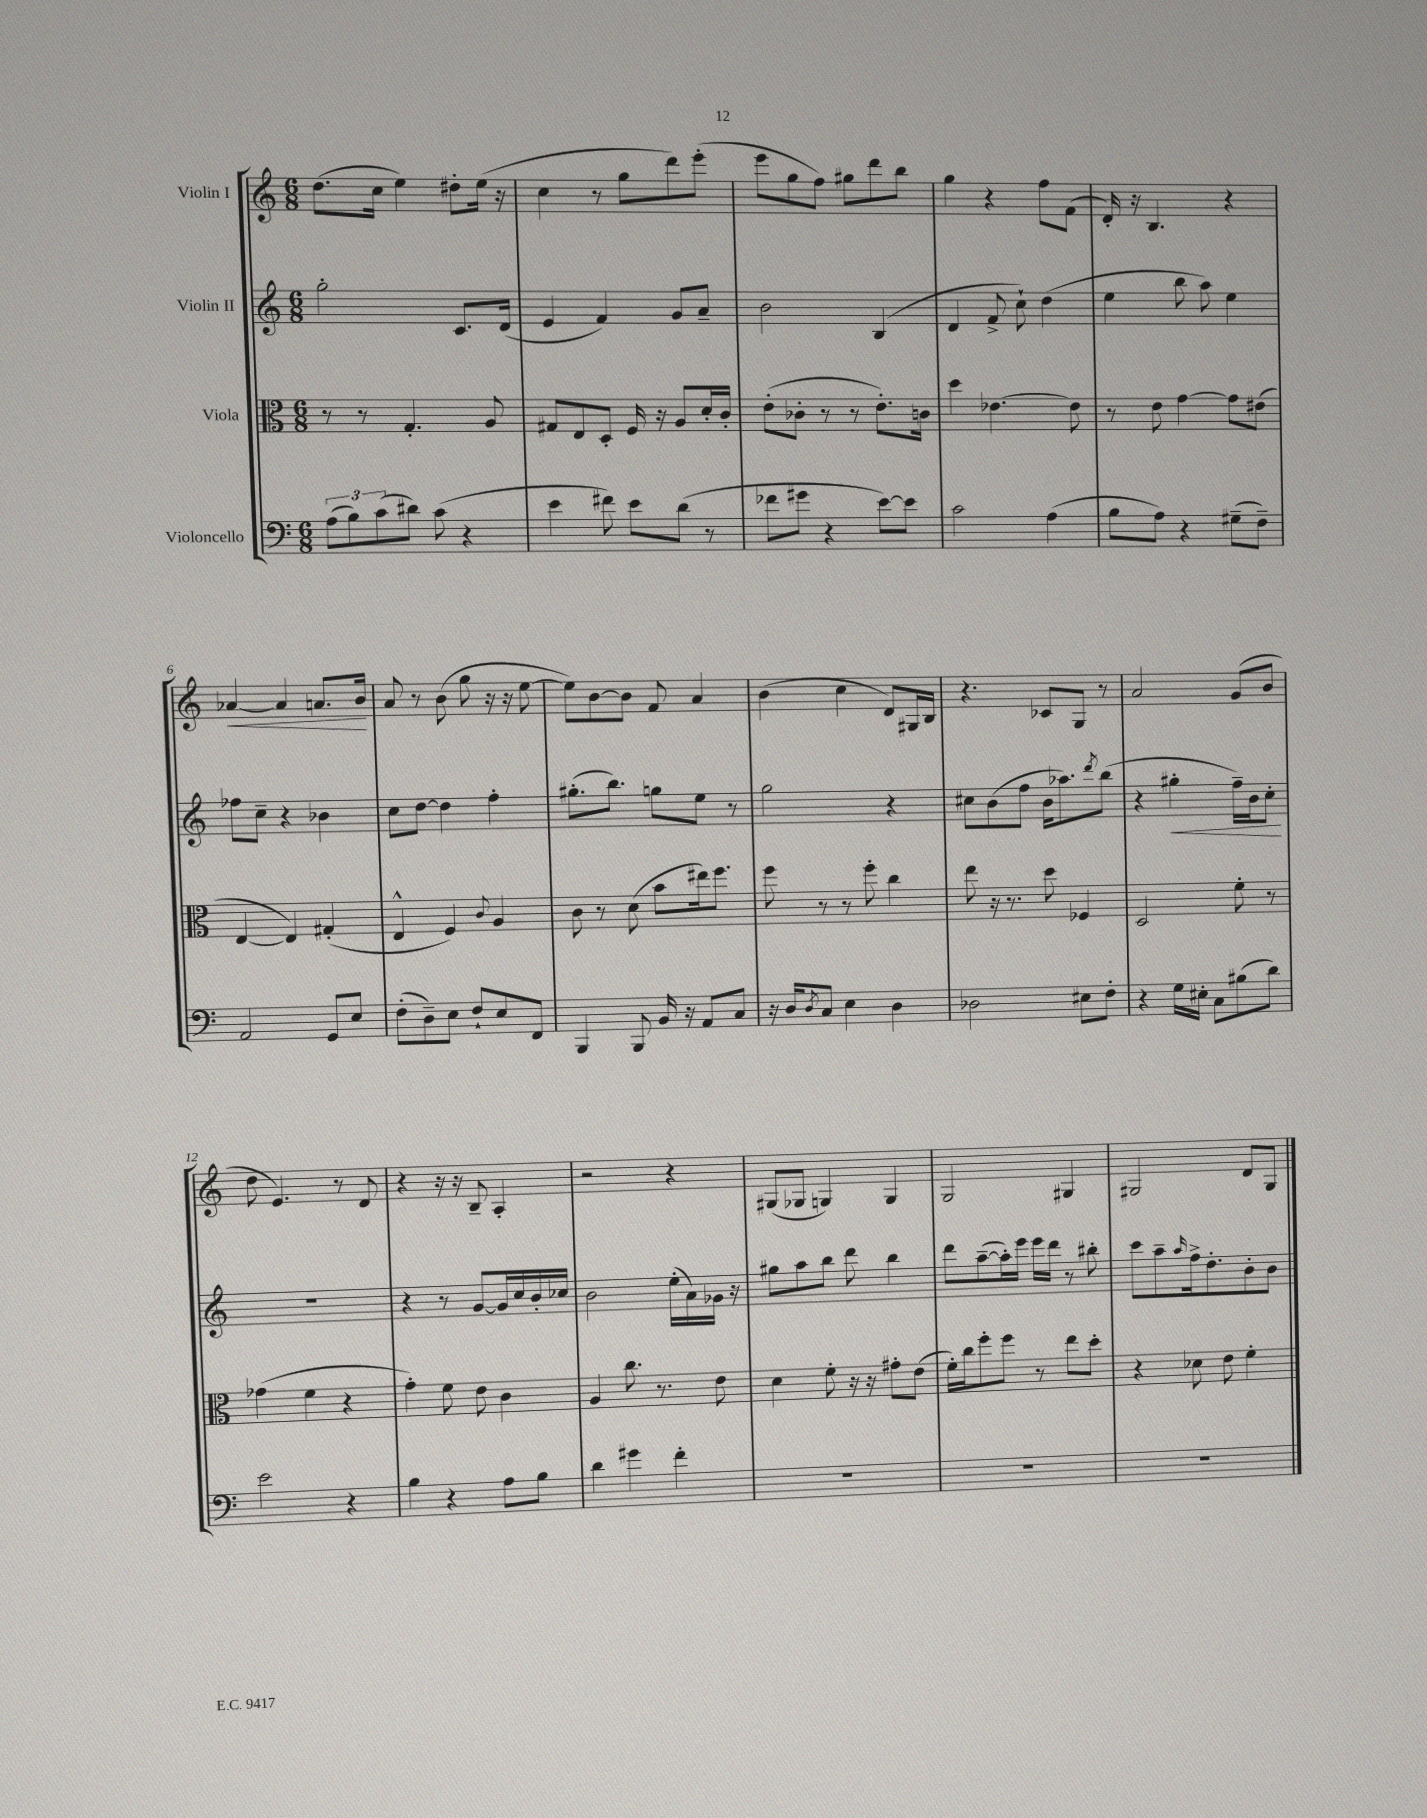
<<
\new StaffGroup <<
\new Staff = "s0" \with { instrumentName = "Violin I" } {
    \clef treble \key c \major \numericTimeSignature \time 6/8
    d''8.( c''16 e''4) dis''8-. e''16( r16 |
    c''4 r8 g''8 d'''8) e'''8-.( |
    e'''8 g''8 f''8) gis''8 d'''8 b''8 |
    g''4 r4 f''8 f'8( |
    d'16-.) r16 b4. r4 |
    aes'4~\< aes'4 a'8. b'16\! |
    a'8 r8 b'8( g''8 r16 r16 e''8~ |
    e''8) b'8~ b'8 f'8 a'4 |
    b'4( c''4 d'8) gis16 b16 |
    r4. ces'8 g8 r8 |
    a'2 g'8( b'8 |
    d''8 e'4.) r8 d'8 |
    r4 r16 r16 b8-- a4-. |
    r2 r4 |
    gis8( ges8 g4) g4 |
    g2 gis4 |
    gis2 d'8 gis8 \bar "|." |
}
\new Staff = "s1" \with { instrumentName = "Violin II" } {
    \clef treble \key c \major \numericTimeSignature \time 6/8
    g''2-. c'8. d'16( |
    e'4 f'4) g'8 a'8-- |
    b'2 b4( |
    d'4 f'8-> c''8-!) d''4( |
    e''4 b''8 a''8) e''4 |
    fes''8 c''8-- r4 bes'4 |
    c''8 d''8~ d''4 f''4-. |
    gis''8.-.( b''8.) g''8 e''8 r8 |
    g''2 r4 |
    cis''8 b'8( f''8 b'16 aes''8.) \acciaccatura { d'''8 } b''8( |
    r4 gis''4-.\< f''16--) b'16 c''8-.\! |
    R2. |
    r4 r8 g'8~ g'16 c''16 b'16-. ces''16 |
    b'2 e''16-.( a'16) ges'16 r16 |
    gis''8 a''8 b''8 d'''8 b''4 |
    d'''8 a''8~--( a''16-.) e'''16 e'''16 d'''16 r8 bis''8-. |
    c'''8 a''8-- \grace { a''16 } f''16-> d''8.-. b'8-. b'8 \bar "|." |
}
\new Staff = "s2" \with { instrumentName = "Viola" } {
    \clef alto \key c \major \numericTimeSignature \time 6/8
    r8 r8 g4.-. a8 |
    gis8 e8 d8-. f16 r16 a8 d'16-. c'16-. |
    e'8-.( ces'8-. r8 r8 e'8.-.) c'16 |
    d''4 ees'4.~ ees'8 |
    r8 e'8 g'4~ g'8 eis'8( |
    e4~ e4) gis4-.( |
    e4-^ f4) \appoggiatura { c'8 } a4 |
    c'8 r8 d'8( b'8 eis''16) f''8. |
    f''8 r8 r8 f''8-. c''4 |
    e''8 r16 r8. d''8 fes4 |
    d2 f'8-. r8 |
    ges'4( f'4 r4 |
    g'4-.) f'8 e'8 c'4 |
    a4 c''8. r8. e'8 |
    d'4 f'8-. r16 r16 gis'8-. e'8( |
    f'16-.) c''16 f''8-. f''8 r8 e''8 d''8-. |
    r4 des'8 e'8 f'4-. \bar "|." |
}
\new Staff = "s3" \with { instrumentName = "Violoncello" } {
    \clef bass \key c \major \numericTimeSignature \time 6/8
    \tuplet 3/2 { a8( b8) c'8( } dis'8) c'8( r4 |
    e'4 fis'8) e'8 d'8( r8 |
    fes'8 gis'8 r4 e'8~) e'8 |
    c'2 a4( |
    b8 a8) r4 gis8--( f8--) |
    a,2 g,8 e8 |
    f8-.( d8--) e8 f8-! e8 f,8 |
    b,,4 b,,8 b,16 r16 a,8 c8 |
    r16 d16 \acciaccatura { d8 } c8 e4 d4 |
    des2 eis8 f8-. |
    r4 g16 eis16-. c8 bis8( d'8) |
    e'2 r4 |
    b4 r4 a8 b8 |
    d'4 gis'4 f'4-. |
    R2. |
    R2. |
    R2. \bar "|." |
}
>>
>>
